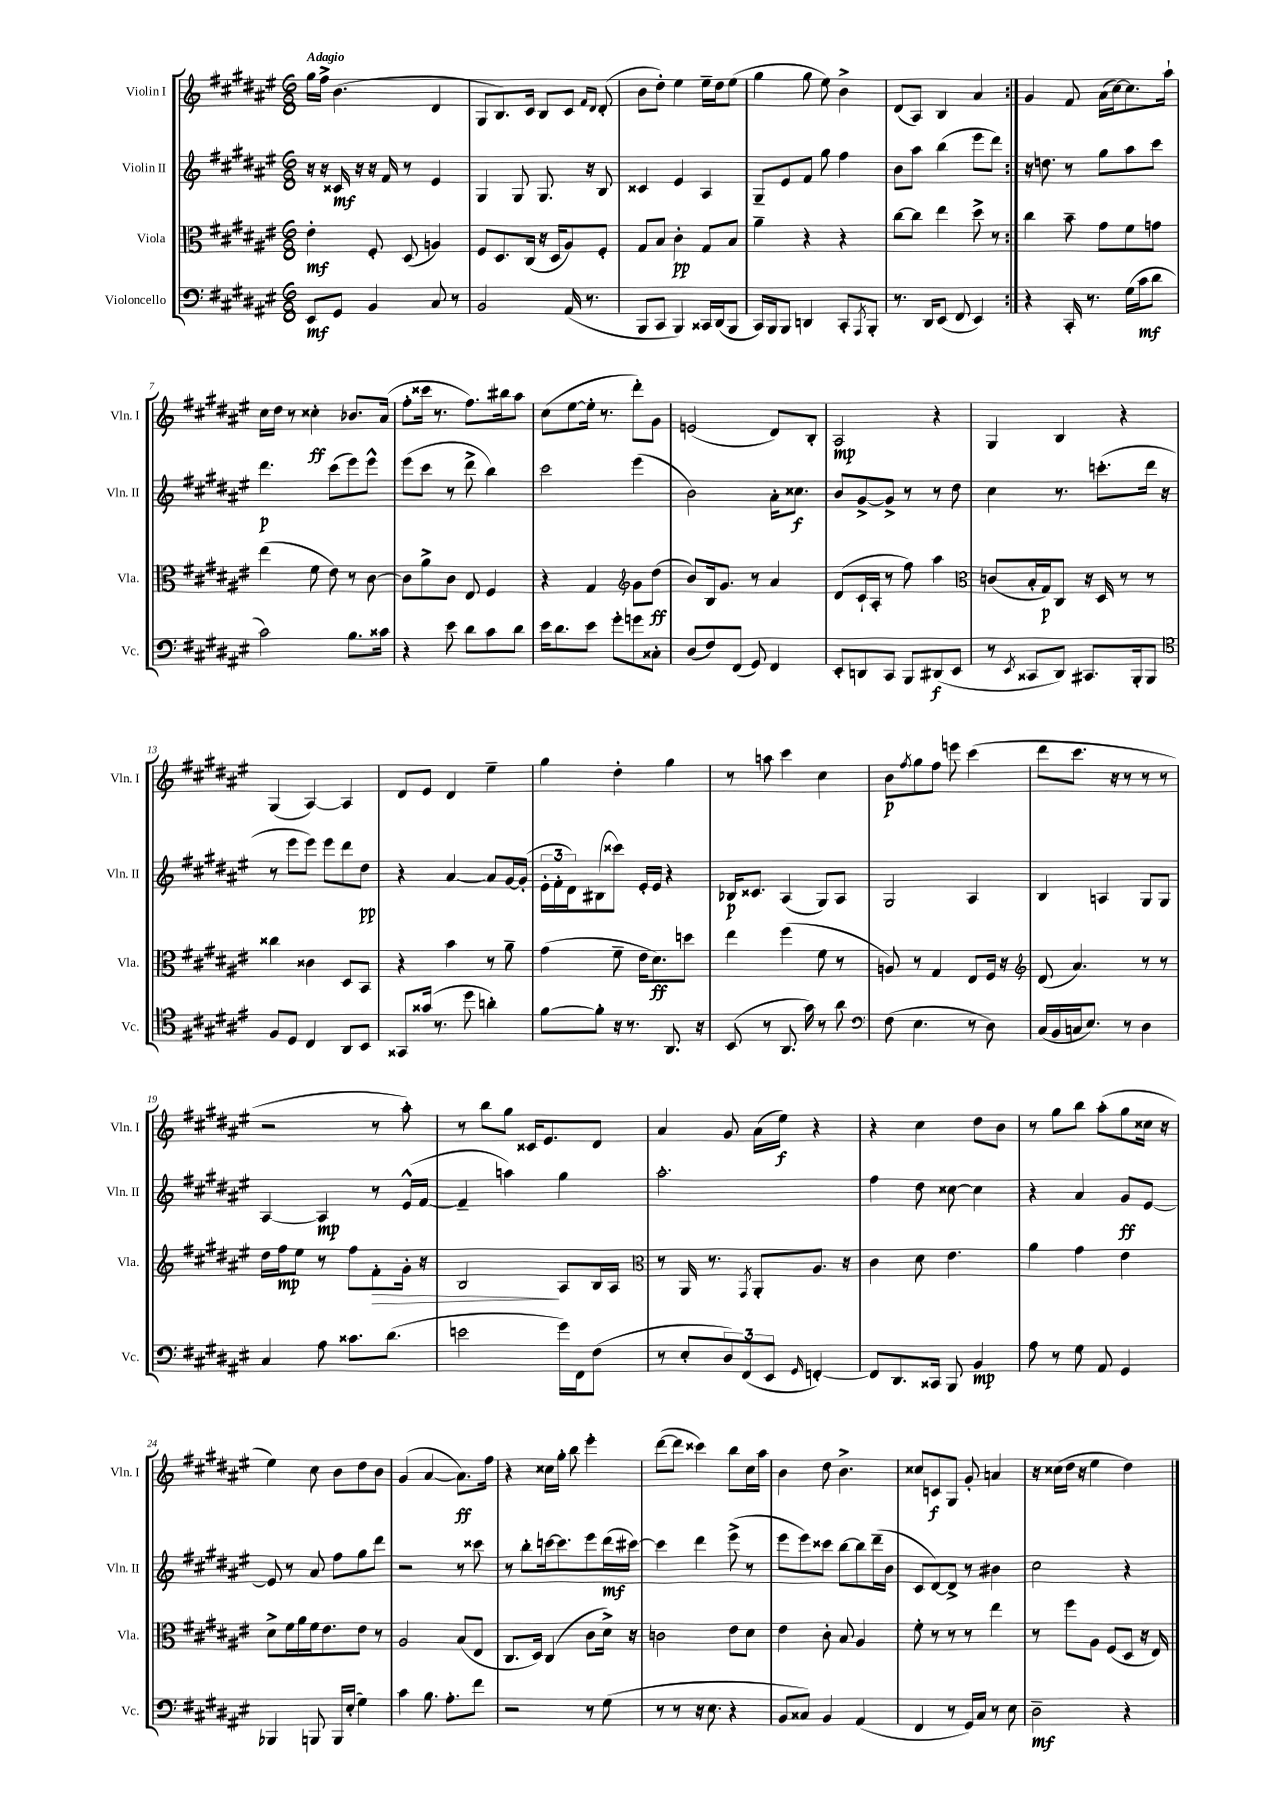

**kern	**dynam	**kern	**dynam	**kern	**dynam	**kern	**dynam
*part4	*part4	*part3	*part3	*part2	*part2	*part1	*part1
*staff4	*staff4	*staff3	*staff3	*staff2	*staff2	*staff1	*staff1
*I"Violoncello	*	*I"Viola	*	*I"Violin II	*	*I"Violin I	*
*I'Vc.	*	*I'Vla.	*	*I'Vln. II	*	*I'Vln. I	*
*clefF4	*	*clefC3	*	*clefG2	*	*clefG2	*
*k[f#c#g#d#a#e#]	*	*k[f#c#g#d#a#e#]	*	*k[f#c#g#d#a#e#]	*	*k[f#c#g#d#a#e#]	*
*M6/8	*	*M6/8	*	*M6/8	*	*M6/8	*
=1	=1	=1	=1	=1	=1	=1	=1
!	!	!	!	!	!	!LO:TX:a:B:t=Adagio	!
8EE#/L	mf	4e#'\	mf	16r	.	16gg#\LL	.
.	.	.	.	16r	.	16ff#^\JJ	.
8GG#/J	.	.	.	16c##X/	mf	(4.b\	.
.	.	.	.	16r	.	.	.
4BB/	.	8F#'/	.	16r	.	.	.
.	.	.	.	16f#/	.	.	.
.	.	(8D#/	.	8r	.	.	.
8C#/	.	4An/)	.	4e#/	.	4d#/	.
8r	.	.	.	.	.	.	.
=2	=2	=2	=2	=2	=2	=2	=2
2BB/	.	8F#/L	.	4G#/	.	8G#/L	.
.	.	8.D#/	.	.	.	8.B/)	.
.	.	.	.	8G#/	.	.	.
.	.	(16C#/Jk	.	.	.	16c#/Jk	.
.	.	16r	.	8.G#/	.	8B/L	.
.	.	16D#/KL	.	.	.	.	.
(16AA#/	.	8A#/)	.	.	.	8c#/J	.
8.r	.	.	.	16r	.	.	.
.	.	.	.	.	.	16qqf#/LL	.
.	.	.	.	.	.	16qqd#/JJ	.
.	.	8F#'/J	.	8B/	.	(8d#'/	.
=3	=3	=3	=3	=3	=3	=3	=3
8BBB/L	.	8G#/L	.	4c##X/	.	8b\L	.
8CC#/J	.	8B/J	.	.	.	8dd#'\J)	.
4BBB/)	.	4c#'\	pp	4e#/	.	4ee#\	.
16CC##X/LL	.	8G#/L	.	4A#/	.	16ee#~\LL	.
(16DD#/J	.	.	.	.	.	16dd#\J	.
8BBB/J	.	8B/J	.	.	.	(8ee#\J	.
=4	=4	=4	=4	=4	=4	=4	=4
16CC#/LL)	.	4a#~\	.	8G#~/L	.	4gg#\	.
16BBB/J	.	.	.	.	.	.	.
8BBB/J	.	.	.	8e#/	.	.	.
4DDn/	.	4r	.	8f#/J	.	8gg#\	.
.	.	.	.	8gg#\	.	8ee#\)	.
8CC#'/L	.	4r	.	4ff#\	.	4b^\	.
8qAAA#/	.	.	.	.	.	.	.
8BBB'/J	.	.	.	.	.	.	.
=5	=5	=5	=5	=5	=5	=5	=5
8.r	.	[8cc#\L	.	8b\L	.	(8d#/L	.
.	.	8cc#\J]	.	8aa#\J	.	8A#/J)	.
16DD#/KL	.	.	.	.	.	.	.
(8EE#/J	.	4ee#\	.	(4bb\	.	4B/	.
8FF#/	.	.	.	.	.	.	.
4EE#/)	.	8dd#^\	.	8eee#\L	.	4a#/	.
.	.	8r	.	8ddd#\J)	.	.	.
=6:|!	=6:|!	=6:|!	=6:|!	=6:|!	=6:|!	=6:|!	=6:|!
4r	.	4cc#\	.	16r	.	4g#/	.
.	.	.	.	8.ddn\	.	.	.
16CC#'/	.	8b~\	.	8r	.	8f#/	.
8.r	.	.	.	.	.	.	.
.	.	8g#\L	.	8gg#\L	.	(16a#\LL	.
.	.	.	.	.	.	[16cc#\J)	.
(16G#\LL	.	8f#\	.	8aa#\	.	8.cc#\]	.
16c#\J	mf	.	.	.	.	.	.
8d#\J	.	8gn\J	.	8ccc#\J	.	.	.
.	.	.	.	.	.	16aa#`\Jk	.
!!LO:LB:g=z
=7	=7	=7	=7	=7	=7	=7	=7
2c#\)	.	(4ee#\	.	4.ddd#\	p	16cc#\LL	.
.	.	.	.	.	.	16dd#\JJ	.
.	.	.	.	.	.	8r	.
.	.	8f#\	.	.	.	4cc##X'\	ff
.	.	8e#\)	.	(8ccc#\L	.	.	.
8.B\L	.	8r	.	8eee#\)	.	8.b-X/L	.
.	.	[8c#\	.	8eee#^^\J	.	.	.
16c##X\Jk	.	.	.	.	.	(16a#/Jk	.
=8	=8	=8	=8	=8	=8	=8	=8
4r	.	8c#\L]	.	(8eee#\L	.	8ff#'\L	.
.	.	8a#^\	.	8ccc#\J	.	16ccc##X\Jk	.
.	.	.	.	.	.	8.r	.
8e#\	.	8c#\J	.	8r	.	.	.
8d#\L	.	8E#/	.	8ddd#^\	.	8.ff#\L)	.
8c#\	.	4F#/	.	4bb\)	.	.	.
.	.	.	.	.	.	16bb#X\k	.
8d#\J	.	.	.	.	.	8aa#\J	.
=9	=9	=9	=9	=9	=9	=9	=9
16e#\KL	.	4r	.	2ccc#\	.	(8cc#\L	.
8.d#\	.	.	.	.	.	.	.
.	.	.	.	.	.	[8ee#\	.
8e#\J	.	4G#/	.	.	.	16ee#'\Jk]	.
.	.	.	.	.	.	8.r	.
8g#'\L	.	.	.	.	.	.	.
*	*	*clefG2	*	*	*	*	*
8gn\	.	8g#\L	.	(4eee#\	.	8ddd#'\L)	.
8C##X'\J	.	(8dd#\J	ff	.	.	8g#\J	.
=10	=10	=10	=10	=10	=10	=10	=10
(8D#/L	.	8b/L)	.	2b\)	.	(2en/	.
8F#/)	.	16B/k	.	.	.	.	.
.	.	8.g#/J	.	.	.	.	.
(8FF#/J	.	.	.	.	.	.	.
8GG#/)	.	8r	.	.	.	.	.
4FF#/	.	4a#/	.	16a#'\KL	.	8d#/L)	.
.	.	.	.	8.cc##X\J	f	.	.
.	.	.	.	.	.	8B'/J	.
=11	=11	=11	=11	=11	=11	=11	=11
8EE#'/L	.	(8d#/L	.	8b/L	.	2A#/	mp
8DDn/	.	16c#`/L	.	[8g#^/	.	.	.
.	.	16A#'/JJ	.	.	.	.	.
8CC#/J	.	8r	.	8g#^/J]	.	.	.
8BBB/L	.	8ff#\)	.	8r	.	.	.
(8DD#X/	f	4aa#\	.	8r	.	4r	.
8EE#/J	.	.	.	8dd#\	.	.	.
=12	=12	=12	=12	=12	=12	=12	=12
*	*	*clefC3	*	*	*	*	*
8r	.	(8cn/L	.	4cc#\	.	4G#/	.
8qEE#/	.	.	.	.	.	.	.
8CC##X/L	.	16B'/L	.	.	.	.	.
.	.	16G#/J)	p	.	.	.	.
8DD#/J)	.	8C#/J	.	8.r	.	4B/	.
8.CC#X/L	.	16r	.	.	.	.	.
.	.	16D#/	.	(8.cccn'\L	.	.	.
.	.	8r	.	.	.	4r	.
16BBB'/k	.	.	.	.	.	.	.
8BBB/J	.	8r	.	16ddd#\Jk	.	.	.
.	.	.	.	16r	.	.	.
!!LO:LB:g=z
=13	=13	=13	=13	=13	=13	=13	=13
*clefC4	*	*	*	*	*	*	*
8F#/L	.	4cc##X\	.	8r	.	(4G#/	.
8D#/J	.	.	.	8eee#\L	.	.	.
4C#/	.	4c##X\	.	8eee#\J)	.	[4A#/)	.
.	.	.	.	8eee#\L	.	.	.
8AA#/L	.	8D#/L	.	8ddd#\	.	4A#/]	.
8BB/J	.	8BB/J	.	8dd#\J	pp	.	.
=14	=14	=14	=14	=14	=14	=14	=14
8GG##X/L	.	4r	.	4r	.	8d#/L	.
(16g##X/Jk	.	.	.	.	.	8e#/J	.
8.r	.	.	.	.	.	.	.
.	.	4b\	.	[4a#/	.	4d#/	.
8dd#\	.	.	.	.	.	.	.
4an'\)	.	8r	.	8a#/L]	.	4ee#~\	.
.	.	8a#~\	.	[16g#/L	.	.	.
.	.	.	.	(16g#'/JJ]	.	.	.
=15	=15	=15	=15	=15	=15	=15	=15
[8f#\L	.	(4g#\	.	24e#'\LL	.	4gg#\	.
.	.	.	.	24f#'\	.	.	.
.	.	.	.	24d#\J)	.	.	.
8f#'\J]	.	.	.	(8B#X\	.	.	.
16r	.	8f#~\	.	8ccc##X\J)	.	4dd#'\	.
8.r	.	.	.	.	.	.	.
.	.	16e#\KL	.	16e#'/LL	.	.	.
.	.	8.d#\)	ff	16e#/JJ	.	.	.
8.AA#/	.	.	.	4r	.	4gg#\	.
.	.	8ddn\J	.	.	.	.	.
16r	.	.	.	.	.	.	.
=16	=16	=16	=16	=16	=16	=16	=16
(8BB/	.	4ee#\	.	16B-X/KL	p	8r	.
.	.	.	.	8.c##X/J	.	.	.
8r	.	.	.	.	.	8aan\	.
8.AA#/	.	(4ff#\	.	(4A#/	.	4ccc#\	.
16g#\)	.	.	.	.	.	.	.
8r	.	8f#\	.	8G#/L)	.	4cc#\	.
8a#\	.	8r	.	8A#/J	.	.	.
=17	=17	=17	=17	=17	=17	=17	=17
*clefF4	*	*	*	*	*	*	*
(8F#\	.	8An/)	.	2G#/	.	8b\L	p
.	.	.	.	.	.	8qff#/	.
4.E#\	.	8r	.	.	.	8gg#\	.
.	.	4G#/	.	.	.	8ff#\J	.
.	.	.	.	.	.	8eeen\	.
8r	.	8E#/L	.	4A#/	.	(4ccc#\	.
8D#\)	.	16F#/Jk	.	.	.	.	.
.	.	16r	.	.	.	.	.
=18	=18	=18	=18	=18	=18	=18	=18
*	*	*clefG2	*	*	*	*	*
(16C#/LL	.	(8d#/	.	4B/	.	8ddd#\L	.
16BB/	.	.	.	.	.	.	.
16Cn/J	.	4.a#/)	.	.	.	8.ccc#\J	.
8.E#/J)	.	.	.	.	.	.	.
.	.	.	.	4An/	.	.	.
.	.	.	.	.	.	16r	.
8r	.	.	.	.	.	8r	.
4D#\	.	8r	.	8G#/L	.	8r	.
.	.	8r	.	8G#/J	.	8r	.
!!LO:LB:g=z
=19	=19	=19	=19	=19	=19	=19	=19
4C#/	.	16dd#\LL	.	[4A#/	.	2r	.
.	.	16ff#\J	mp	.	.	.	.
.	.	8ee#\J	.	.	.	.	.
8A#\	.	8r	.	4A#/]	mp	.	.
8.c##X\L	.	8ff#\L	.	.	.	.	.
!	!	!	!LO:HP:b	!	!	!	!
.	.	8f#'\	>	8r	.	8r	.
(8.d#\J	.	.	.	.	.	.	.
.	.	16g#'\Jk	.	(16e#^^/LL	.	8aa#'\)	.
.	.	16r	.	[16f#/JJ	.	.	.
=20	=20	=20	=20	=20	=20	=20	=20
2en\	.	2B/	.	4f#~/]	.	8r	.
.	.	.	.	.	.	8bb\L	.
.	.	.	.	4aan\)	.	8gg#\J	.
.	.	.	.	.	.	16c##X/KL	.
.	.	.	.	.	.	8.e#/	.
16g#\LL)	.	8A#/L	]	4gg#\	.	.	.
16FF#\J	.	.	.	.	.	.	.
(8F#\J	.	16B/L	.	.	.	8d#/J	.
.	.	16A#/JJ	.	.	.	.	.
=21	=21	=21	=21	=21	=21	=21	=21
*	*	*clefC3	*	*	*	*	*
8r	.	8r	.	2.aa#'\	.	4a#/	.
8E#'/L	.	16AA#/	.	.	.	.	.
.	.	8.r	.	.	.	.	.
12D#/)	.	.	.	.	.	8g#/	.
(12FF#/	.	.	.	.	.	.	.
.	.	8qGG#/	.	.	.	.	.
.	.	8AA#'/L	.	.	.	(16a#\LL	.
12EE#/J	.	.	.	.	.	.	.
.	.	.	.	.	.	16ee#\JJ)	f
16qqGG#/	.	.	.	.	.	.	.
[4FFn'/)	.	8.A#/J	.	.	.	4r	.
.	.	16r	.	.	.	.	.
=22	=22	=22	=22	=22	=22	=22	=22
8FF/L]	.	4c#\	.	4ff#\	.	4r	.
8.DD#/	.	.	.	.	.	.	.
.	.	8d#\	.	8dd#\	.	4cc#\	.
16CC##X/Jk	.	.	.	.	.	.	.
8BBB/	.	4.e#\	.	[8cc##X\	.	.	.
4BB/	mp	.	.	4cc##\]	.	8dd#\L	.
.	.	.	.	.	.	8b\J	.
=23	=23	=23	=23	=23	=23	=23	=23
8A#\	.	4a#\	.	4r	.	8r	.
8r	.	.	.	.	.	8gg#\L	.
8G#\	.	4g#\	.	4a#/	.	8bb\J	.
8AA#/	.	.	.	.	.	(8aa#'\L	.
4GG#/	.	4e#\	.	8g#/L	ff	8gg#\	.
.	.	.	.	[8e#/J	.	16cc##X\Jk	.
.	.	.	.	.	.	16r	.
!!LO:LB:g=z
=24	=24	=24	=24	=24	=24	=24	=24
4BBB-X/	.	8d#^\L	.	8e#/]	.	4ee#\)	.
.	.	16f#\L	.	8r	.	.	.
.	.	16a#\	.	.	.	.	.
8BBBn/	.	16f#\J	.	8a#/	.	8cc#\	.
.	.	8.e#\	.	.	.	.	.
16BBB/LL	.	.	.	8ff#\L	.	8b\L	.
(16E#'/JJ	.	.	.	.	.	.	.
4G#\)	.	8e#\J	.	8gg#\	.	8dd#\	.
.	.	8r	.	8ddd#\J	.	8b\J	.
=25	=25	=25	=25	=25	=25	=25	=25
4c#\	.	2A#/	.	2r	.	(4g#/	.
8.B\	.	.	.	.	.	[4a#/	.
8.A#'\L	.	.	.	.	.	.	.
.	.	(8B/L	.	8r	.	8.a#\L])	ff
8f#\J	.	8E#/J	.	8ccc##X\	.	.	.
.	.	.	.	.	.	16ff#\Jk	.
=26	=26	=26	=26	=26	=26	=26	=26
2r	.	8.C#/L	.	8r	.	4r	.
.	.	.	.	8bb'\L	.	.	.
.	.	16D#/Jk)	.	.	.	.	.
.	.	(4C#/	.	[16cccn\k	.	16cc##X\LL	.
.	.	.	.	8.ccc\]	.	16gg#'\JJ	.
.	.	.	.	.	.	8bb\	.
8r	.	8c#\L	.	8eee#\	.	4eee#'\	.
(8G#\	.	16d#^\Jk)	.	(16ddd#\L	mf	.	.
.	.	16r	.	[16ccc#X\JJ)	.	.	.
=27	=27	=27	=27	=27	=27	=27	=27
8r	.	2cn\	.	4ccc#\]	.	([8ddd#\L	.
8r	.	.	.	.	.	8ddd#\J]	.
16r	.	.	.	4ddd#\	.	4ccc##X\)	.
8.E#\	.	.	.	.	.	.	.
4r	.	8e#\L	.	(8eee#^\	.	8bb\L	.
.	.	8d#\J	.	8r	.	16cc#\L	.
.	.	.	.	.	.	16aa#\JJ	.
=28	=28	=28	=28	=28	=28	=28	=28
8BB/L	.	4e#\	.	8eee#\L	.	4b\	.
8C##X/J)	.	.	.	8eee#\)	.	.	.
4BB/	.	8c#'\	.	8ccc##X\J	.	8dd#\	.
.	.	8B/	.	[8bb\L	.	4.b^\	.
(4AA#/	.	4A#/	.	8bb\]	.	.	.
.	.	.	.	(16ddd#~\L	.	.	.
.	.	.	.	16b\JJ	.	.	.
=29	=29	=29	=29	=29	=29	=29	=29
4FF#/	.	8f#'\	.	8c#/L	.	8cc##X/L	.
.	.	8r	.	[8d#/)	.	8cn/	f
8r	.	8r	.	8d#^/J]	.	8G#/J	.
16GG#/LL)	.	8r	.	8r	.	8g#'/	.
16C#/JJ	.	.	.	.	.	.	.
8r	.	4ee#\	.	4b#X\	.	4an/	.
8E#\	.	.	.	.	.	.	.
=30	=30	=30	=30	=30	=30	=30	=30
2D#~\	mf	8r	.	2cc#\	.	16r	.
.	.	.	.	.	.	(16cc##X\LL	.
.	.	8ff#\L	.	.	.	16dd#\JJ	.
.	.	.	.	.	.	16r	.
.	.	8A#\J	.	.	.	4ee#\	.
.	.	(8F#/L	.	.	.	.	.
4r	.	8D#/J	.	4r	.	4dd#\)	.
.	.	16r	.	.	.	.	.
.	.	16E#/)	.	.	.	.	.
==	==	==	==	==	==	==	==
*-	*-	*-	*-	*-	*-	*-	*-
